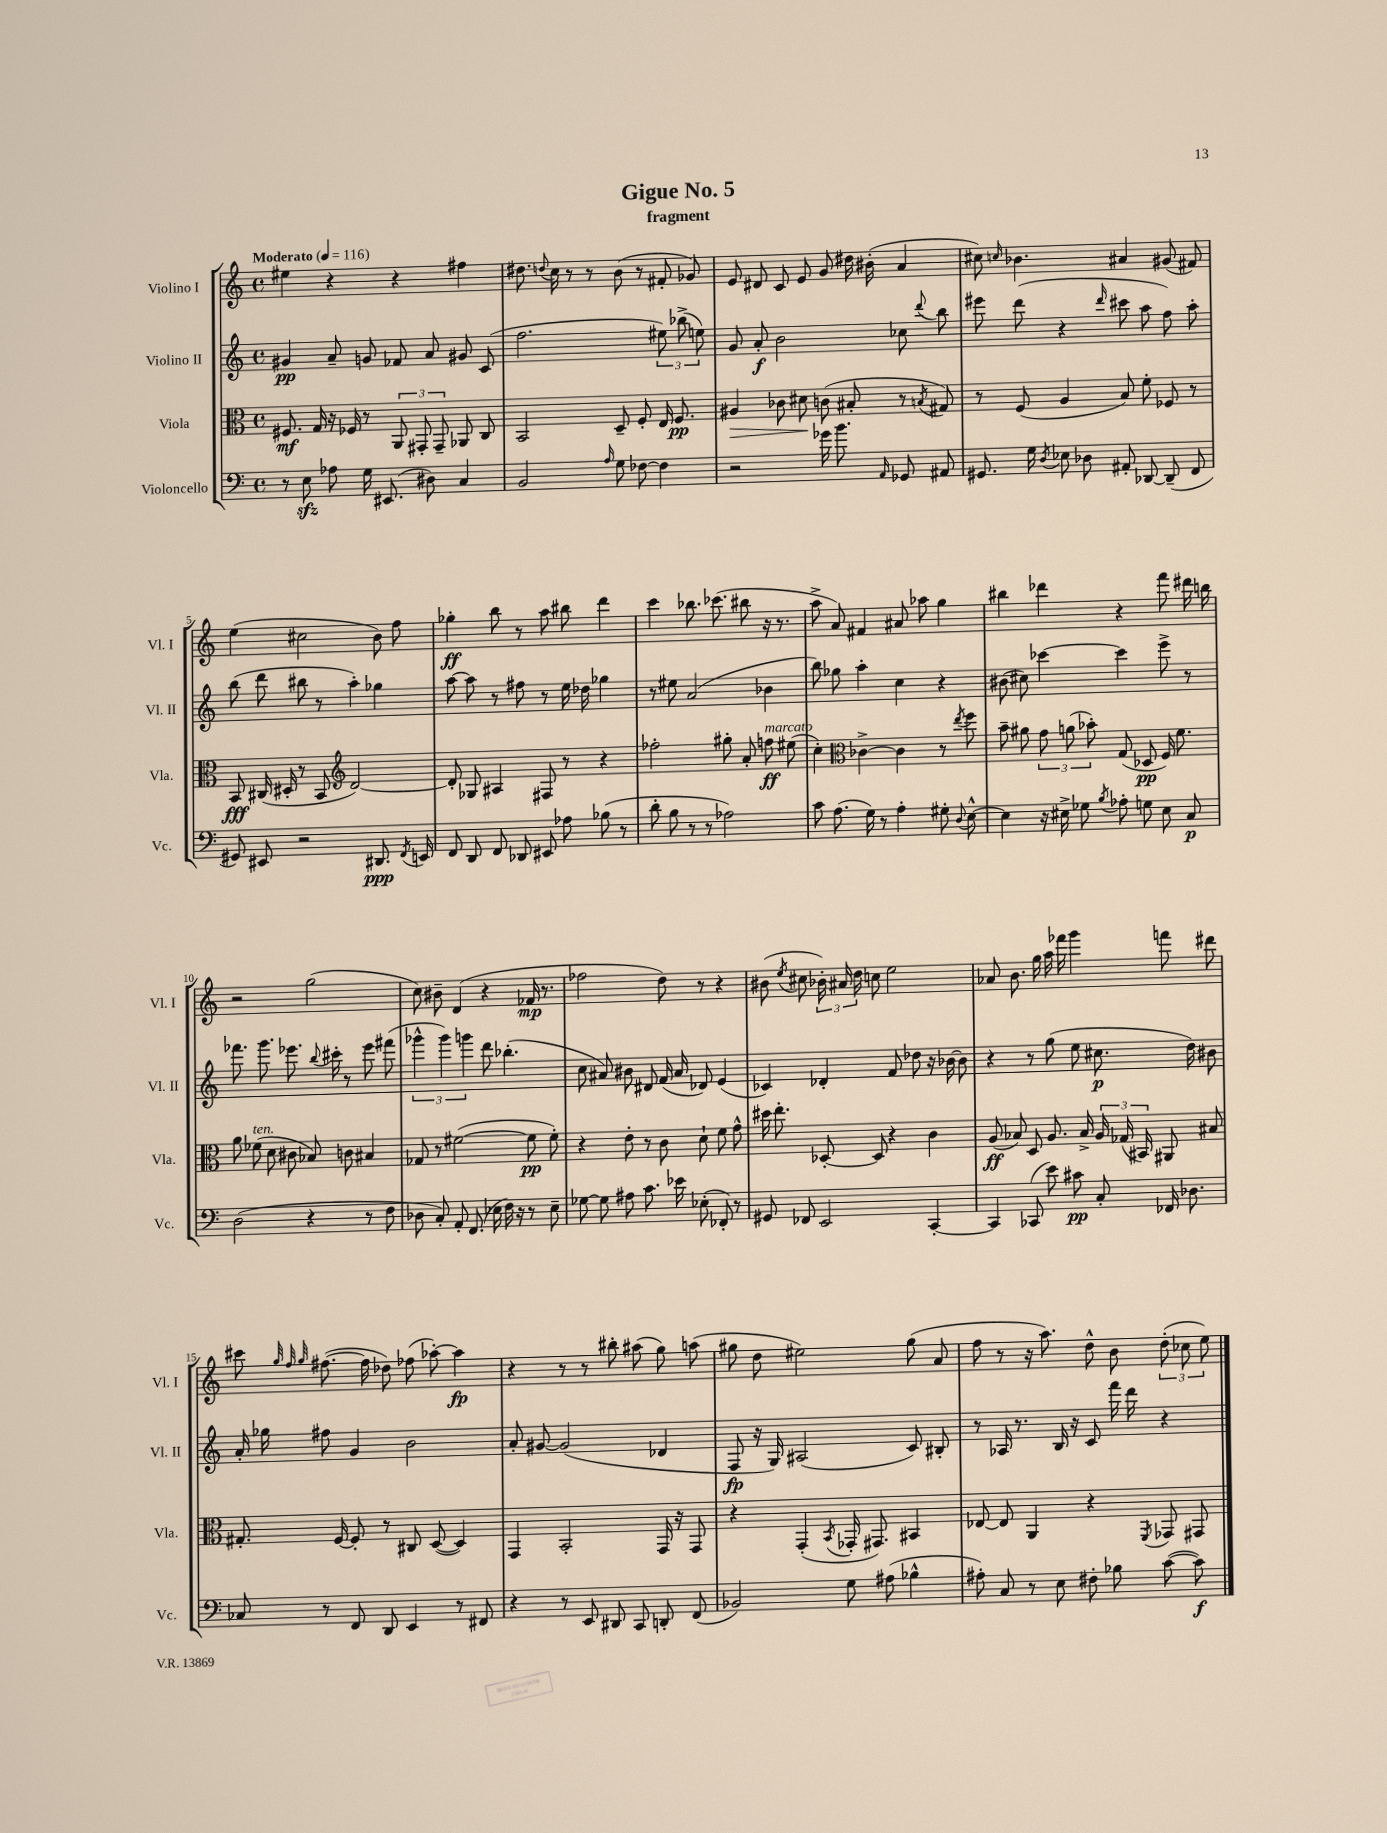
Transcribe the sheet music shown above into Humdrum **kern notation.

**kern	**dynam	**kern	**dynam	**kern	**dynam	**kern	**dynam
*part4	*part4	*part3	*part3	*part2	*part2	*part1	*part1
*staff4	*staff4	*staff3	*staff3	*staff2	*staff2	*staff1	*staff1
*I"Violoncello	*	*I"Viola	*	*I"Violino II	*	*I"Violino I	*
*I'Vc.	*	*I'Vla.	*	*I'Vl. II	*	*I'Vl. I	*
*clefF4	*	*clefC3	*	*clefG2	*	*clefG2	*
*k[]	*	*k[]	*	*k[]	*	*k[]	*
*M4/4	*	*M4/4	*	*M4/4	*	*M4/4	*
*met(c)	*	*met(c)	*	*met(c)	*	*met(c)	*
*MM116	*	*MM116	*	*MM116	*	*MM116	*
=1	=1	=1	=1	=1	=1	=1	=1
!	!	!	!	!	!	!LO:TX:a:B:t=Moderato	!
8r	.	8.F#X/	mf	4g#X/	pp	4ee#X\	.
8Ezz\	.	.	.	.	.	.	.
.	.	16G/	.	.	.	.	.
8A-X\	.	16r	.	8a~/	.	4r	.
.	.	16F-X/	.	.	.	.	.
16G\	.	8r	.	8gn/	.	.	.
(8.EE#X/	.	.	.	.	.	.	.
.	.	12AA/	.	8f-X/	.	4r	.
.	.	12GG#X'/	.	.	.	.	.
8D#X\)	.	.	.	8a/	.	.	.
.	.	12GG#~/	.	.	.	.	.
4C/	.	8AA-X/	.	8g#X/	.	4ff#X\	.
.	.	8C/	.	(8c/	.	.	.
=2	=2	=2	=2	=2	=2	=2	=2
2BB/	.	2BB/	.	2.ff\	.	8.dd#X\	.
.	.	.	.	.	.	8qqddn/	.
.	.	.	.	.	.	16cc\	.
.	.	.	.	.	.	8r	.
.	.	.	.	.	.	8r	.
16qqA/	.	.	.	.	.	.	.
8G\	.	8D~/	.	.	.	(8b\	.
[8F-X\	.	8F'/	.	.	.	8r	.
4F-\]	.	16E/	.	12ee#X\)	.	8f#X'/	.
.	.	8.F/	pp	.	.	.	.
.	.	.	.	(12bb-X^\	.	.	.
.	.	.	.	.	.	8g-X/)	.
.	.	.	.	12een\)	.	.	.
=3	=3	=3	=3	=3	=3	=3	=3
!	!	!	!LO:HP:b	!	!	!	!
2r	.	4A#X/	>	8g/	.	8e/	.
.	.	.	.	8a'/	f	8d#X/	.
.	.	8c-X\	.	2b\	.	8c/	.
.	.	8d#X\	.	.	.	8e/	.
16g-X\	.	(8cn\	]	.	.	8g/	.
8.b\	.	.	.	.	.	.	.
.	.	8B#X'/	.	.	.	16dd#X\	.
.	.	.	.	.	.	(16b#X'\	.
16qqAA/	.	.	.	.	.	.	.
8GG-X/	.	8r	.	8cc-X\	.	4a/	.
.	.	8qBn/	.	8qqddd/	.	.	.
8AA#X/	.	8G#X/)	.	8bb\	.	.	.
=4	=4	=4	=4	=4	=4	=4	=4
8.GG#X/	.	8r	.	8eee#X\	.	8cc#X\)	.
.	.	.	.	.	.	16qqccn/	.
.	.	(8F/	.	(8ddd\	.	4.b-X\	.
16G\	.	.	.	.	.	.	.
8qD/	.	.	.	.	.	.	.
8E-X\	.	4A/	.	4r	.	.	.
8D-X\	.	.	.	.	.	.	.
.	.	.	.	16qqddd/	.	.	.
8AA#X'/	.	8B/)	.	8ccc#X\	.	4a#X/	.
[8DD-X/	.	8f'\	.	8aa\	.	.	.
(8DD-~/]	.	8F-X/	.	8ff\)	.	(8g#X/	.
8FF/	.	8r	.	8aa'\	.	8f#X/)	.
!!LO:LB:g=z
=5	=5	=5	=5	=5	=5	=5	=5
8GG#X/)	.	8BB/	fff	(8bb\	.	(4ee\	.
8EE#X/	.	(16C#X/	.	8ddd\	.	.	.
.	.	16D#X'/	.	.	.	.	.
2r	.	8r	.	8bb#X\	.	2cc#X\	.
.	.	8BB/	.	8r	.	.	.
*	*	*clefG2	*	*	*	*	*
.	.	[2d/)	.	4aa'\)	.	.	.
8.DD#X/	ppp	.	.	4gg-X\	.	8b\)	.
.	.	.	.	.	.	8ff\	.
8qFF/	.	.	.	.	.	.	.
16EEn/	.	.	.	.	.	.	.
=6	=6	=6	=6	=6	=6	=6	=6
8FF/	.	8d'/]	.	[8aa\	.	4gg-X'\	ff
8DD/	.	8G-X/	.	8aa\]	.	.	.
8FF/	.	4A#X/	.	8r	.	8bb\	.
8DD-X/	.	.	.	8ff#X\	.	8r	.
8EE#X/	.	8F#X/	.	8r	.	8aa\	.
8A-X\	.	8r	.	16ee\	.	8bb#X\	.
.	.	.	.	16dd-X\	.	.	.
(8B-X\	.	4r	.	4gg-X\	.	4ddd\	.
8r	.	.	.	.	.	.	.
=7	=7	=7	=7	=7	=7	=7	=7
8d'\	.	2ff-X'\	.	8r	.	4ccc\	.
8B\	.	.	.	8ee#X\	.	.	.
8r	.	.	.	(2a/	.	8.bb-X\	.
8r	.	.	.	.	.	.	.
.	.	.	.	.	.	(8.ccc-X\	.
2A-X\)	.	8gg#X'\	.	.	.	.	.
.	.	8a'/	.	.	.	8bb#X\	.
!	!	!LO:TX:a:i:t=marcato	!	!	!	!	!
.	.	8ffn\	ff	4b-X\	.	16r	.
.	.	.	.	.	.	8.r	.
.	.	(8ee#X\	.	.	.	.	.
=8	=8	=8	=8	=8	=8	=8	=8
8c\	.	4cc'\)	.	8bb\)	.	8aa^\	.
(8.A\	.	.	.	8gg-X\	.	8a/)	.
*	*	*clefC3	*	*	*	*	*
.	.	[4c-X^\	.	4aa'\	.	4f#X/	.
16G\)	.	.	.	.	.	.	.
8r	.	.	.	.	.	.	.
4A'\	.	4c-\]	.	4cc\	.	8a#X/	.
.	.	.	.	.	.	8aa-X\	.
8G#X'\	.	8r	.	4r	.	4gg\	.
8qqD/	.	8qee/	.	.	.	.	.
[8E^^\	.	8ff\	.	.	.	.	.
=9	=9	=9	=9	=9	=9	=9	=9
4E\]	.	8b~\	.	(8b#X\	.	4bb#X\	.
.	.	8a#X\	.	8cc#X\)	.	.	.
16r	.	12g\	.	[4ccc-X\	.	4ddd-X\	.
16E#X^\	.	.	.	.	.	.	.
.	.	(12an\	.	.	.	.	.
8G-X\	.	.	.	.	.	.	.
.	.	12b-X'\)	.	.	.	.	.
8qB/	.	.	.	.	.	.	.
8A-X'\	.	(8G/	.	4ccc-\]	.	4r	.
8Gn\	.	8D-X/	pp	.	.	.	.
8E#\	.	16F/)	.	8eee^\	.	8fff\	.
.	.	8.f\	.	.	.	.	.
8C/	p	.	.	8r	.	16ddd#X\	.
.	.	.	.	.	.	16bbn\	.
!!LO:LB:g=z
=10	=10	=10	=10	=10	=10	=10	=10
(2D\	.	8a\	.	8.fff-X\	.	2r	.
!	!	!LO:TX:a:i:t=ten.	!	!	!	!	!
.	.	(8f-X\	.	.	.	.	.
.	.	.	.	8.ggg\	.	.	.
.	.	8d\	.	.	.	.	.
.	.	8c#X\	.	8.eee-X\	.	.	.
4r	.	8B-X/)	.	.	.	(2gg\	.
.	.	.	.	8qqbb/	.	.	.
.	.	.	.	16ccc#X'\	.	.	.
.	.	8cn\	.	8r	.	.	.
8r	.	4B#X/	.	8eee-\	.	.	.
8F\	.	.	.	(8fff#X\	.	.	.
=11	=11	=11	=11	=11	=11	=11	=11
8D-X\	.	8G-X/	.	6ggg-X^^\	.	8cc\)	.
8C'/)	.	8r	.	.	.	8b#X~\	.
.	.	.	.	6ggg-\)	.	.	.
8AA'/	.	([2f#X\	.	.	.	(4d/	.
.	.	.	.	6gggn\	.	.	.
(8.FF/	.	.	.	.	.	.	.
.	.	.	.	8ddd\	.	4r	.
16E-X\	.	.	.	.	.	.	.
16F\)	.	.	.	(4.bb-X'\	.	.	.
16r	.	.	.	.	.	.	.
8r	.	8f#\]	pp	.	.	16f-X/	mp
.	.	.	.	.	.	8.r	.
8E-~\	.	8f#'\)	.	.	.	.	.
=12	=12	=12	=12	=12	=12	=12	=12
[8G-X\	.	4r	.	8cc\	.	2ff-X\	.
8G-\]	.	.	.	8a#X/)	.	.	.
8A#X\	.	8e'\	.	8b#X\	.	.	.
8.c\	.	8r	.	8d#X/	.	.	.
.	.	8c\	.	(16f/	.	8dd\)	.
16e-X\	.	.	.	16a#/	.	.	.
(8E-X'\	.	8d`\	.	8d-X/)	.	8r	.
8FF-X'/)	.	8f\	.	(4e/	.	4r	.
8r	.	8g^^\	.	.	.	.	.
=13	=13	=13	=13	=13	=13	=13	=13
8GG#X/	.	16dd#X\	.	4c-X/)	.	(8b#X\	.
.	.	8.ee'\	.	.	.	.	.
.	.	.	.	.	.	8qee/	.
8FF-X/	.	.	.	.	.	8cc#X\	.
2EE/	.	[8D-X'/	.	4d-X'/	.	24b-X'\)	.
.	.	.	.	.	.	24a#X/	.
.	.	.	.	.	.	24dd\	.
.	.	8D-/]	.	.	.	8ccn\	.
.	.	4r	.	8f/	.	2ee\	.
.	.	.	.	8dd-X\	.	.	.
[4CC'/	.	4c\	.	16r	.	.	.
.	.	.	.	[16b-X\	.	.	.
.	.	.	.	8b-\]	.	.	.
=14	=14	=14	=14	=14	=14	=14	=14
4CC/]	.	(8A/	ff	4r	.	8a-X/	.
.	.	8B-X/)	.	.	.	8.b\	.
(8CC-X/	.	8D/	.	8r	.	.	.
.	.	.	.	.	.	16gg\	.
8e\)	.	8.A/	.	(8gg\	.	16aa\	.
.	.	.	.	.	.	16fff-X\	.
8c#X\	pp	.	.	8ee\	.	4ggg\	.
.	.	16B-^/	.	.	.	.	.
8C'/	.	24A/	.	8.cc#X\	p	.	.
.	.	(24G-X/	.	.	.	.	.
.	.	24BB#X/)	.	.	.	.	.
16FF-X/	.	8AA#X/	.	.	.	8fffn\	.
8.D-X\	.	.	.	16dd\)	.	.	.
.	.	8B#X/	.	8b#X\	.	8ddd#X\	.
!!LO:LB:g=z
=15	=15	=15	=15	=15	=15	=15	=15
8C-X/	.	8.G#X'/	.	16a'/	.	8ccc#X\	.
.	.	.	.	16gg-X\	.	.	.
.	.	.	.	.	.	32qqgg/	.
.	.	.	.	.	.	32qqff/	.
.	.	.	.	.	.	32qqgg/	.
8r	.	.	.	8ff#X\	.	([8.ff#X\	.
.	.	[16F/	.	.	.	.	.
8FF/	.	8F'/]	.	4g/	.	.	.
.	.	.	.	.	.	16ff#\]	.
8DD/	.	8r	.	.	.	8dd-X\)	.
4EE/	.	8C#X/	.	2b\	.	(8ff-X\	.
.	.	([8D/	.	.	.	[8aa-X'\)	.
8r	.	4D/])	.	.	.	4aa-\]	fp
8FF#X/	.	.	.	.	.	.	.
=16	=16	=16	=16	=16	=16	=16	=16
4r	.	4GG/	.	8a'/	.	4r	.
.	.	.	.	[8g#X/	.	.	.
8r	.	2BB'/	.	(2g#/]	.	8r	.
8EE/	.	.	.	.	.	8r	.
8DD#X/	.	.	.	.	.	8bb#X'\	.
8CC/	.	.	.	.	.	(8aa#X\	.
8DDn'/	.	16GG/	.	4d-X/	.	8gg\)	.
.	.	16r	.	.	.	.	.
(8FF/	.	8GG/	.	.	.	(8aan\	.
=17	=17	=17	=17	=17	=17	=17	=17
2BB-X/)	.	4r	.	8F/	fp	8gg#X\	.
.	.	.	.	16r	.	8dd\	.
.	.	.	.	16G/)	.	.	.
.	.	(4GG'/	.	(2A#X/	.	2ee#X\)	.
.	.	8qBB/	.	.	.	.	.
8G\	.	16GG-X'/	.	.	.	.	.
.	.	8.GG#X/)	.	.	.	.	.
(8A#X\	.	.	.	.	.	.	.
4B-X^^\	.	4BB#X/	.	8c/)	.	(8gg#\	.
.	.	.	.	8B#X'/	.	8a/	.
=18	=18	=18	=18	=18	=18	=18	=18
8A#X'\)	.	[8E-X/	.	8r	.	8ff\	.
8C/	.	8E-/]	.	16A-X/	.	8r	.
.	.	.	.	8.r	.	.	.
8r	.	4AA/	.	.	.	16r	.
.	.	.	.	.	.	8.aa\)	.
8E\	.	.	.	16B/	.	.	.
.	.	.	.	16r	.	.	.
8F#X'\	.	4r	.	8c/	.	8dd^^\	.
8B-X\	.	.	.	16fff\	.	8b\	.
.	.	.	.	16ddd\	.	.	.
.	.	8qFF/	.	.	.	.	.
([8c\	.	8GG-X/	.	4r	.	(12dd'\	.
.	.	.	.	.	.	12cc-X\	.
8c\])	f	8GG#X/	.	.	.	.	.
.	.	.	.	.	.	12ee\)	.
==	==	==	==	==	==	==	==
*-	*-	*-	*-	*-	*-	*-	*-
